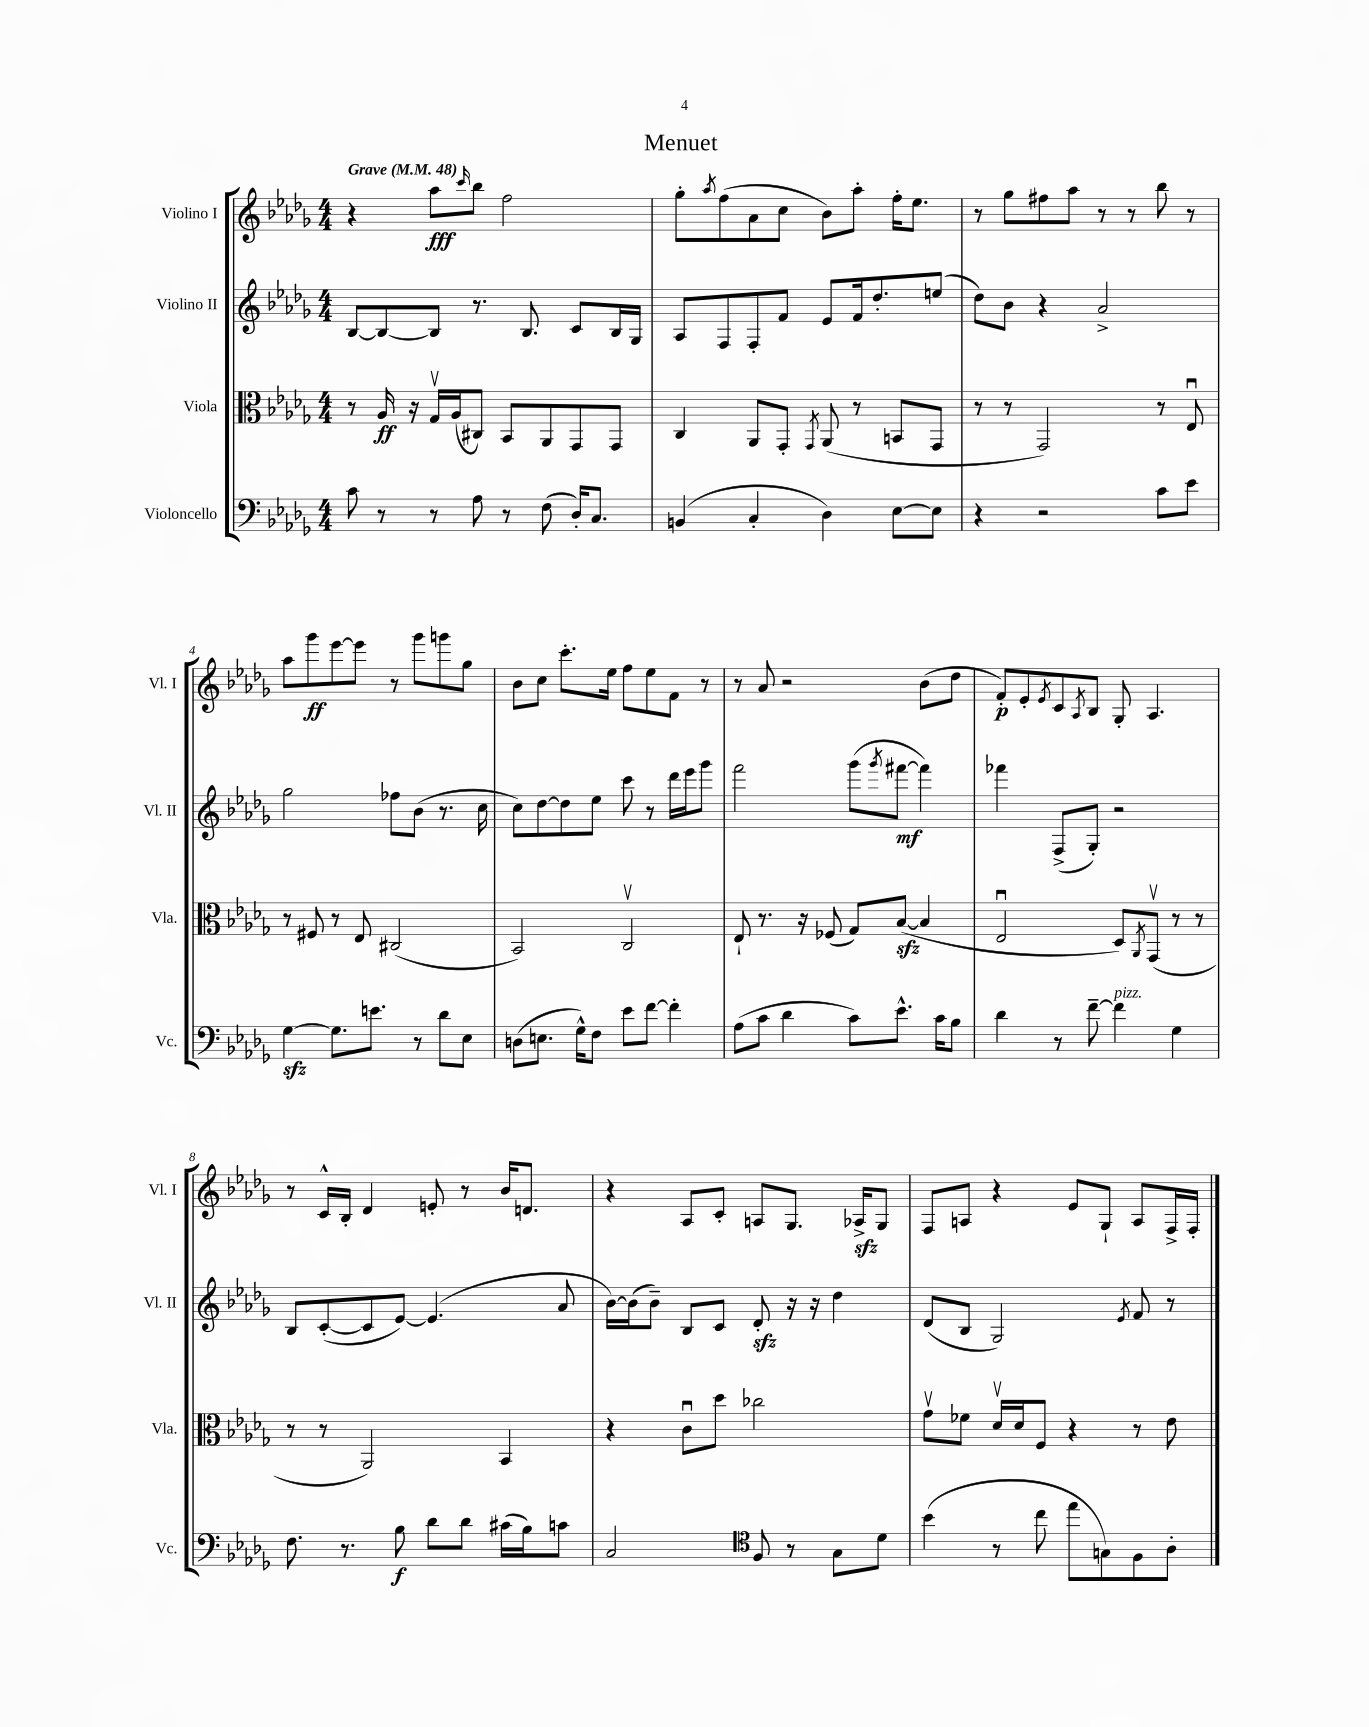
\header { title = "Menuet" }
<<
\new StaffGroup <<
\new Staff = "s0" \with { instrumentName = "Violino I" shortInstrumentName = "Vl. I" } {
    \clef treble \key des \major \numericTimeSignature \time 4/4 \tempo "Grave" 4 = 48
    r4 aes''8\fff \grace { c'''16 } bes''8 f''2 |
    ges''8-. \acciaccatura { aes''8 } f''8( aes'8 c''8 bes'8) aes''8-. f''16-. ees''8. |
    r8 ges''8 fis''8 aes''8 r8 r8 bes''8 r8 |
    aes''8 ges'''8\ff ees'''8~ ees'''8 r8 ges'''8 g'''8 ges''8 |
    bes'8 c''8 c'''8.-. ees''16 f''8 ees''8 f'8 r8 |
    r8 aes'8 r2 bes'8( des''8 |
    f'8-.\p) ees'8-. \acciaccatura { ees'8 } c'8 \acciaccatura { aes8 } bes8 ges8-. aes4. |
    r8 c'16-^ bes16-. des'4 e'8-. r8 bes'16 d'8. |
    r4 aes8 c'8-. a8 ges8. aes16->\sfz ges8 |
    f8 a8 r4 ees'8 ges8-! a8 f16-> f16-. \bar "|." |
}
\new Staff = "s1" \with { instrumentName = "Violino II" shortInstrumentName = "Vl. II" } {
    \clef treble \key des \major \numericTimeSignature \time 4/4
    bes8~ bes8~ bes8 r8. bes8. c'8 bes16 ges16 |
    aes8 f8 f8-. f'8 ees'8 f'16 des''8.-. e''8( |
    des''8) bes'8 r4 aes'2-> |
    ges''2 fes''8 bes'8( r8. c''16 |
    c''8) des''8~ des''8 ees''8 c'''8 r8 des'''16 ees'''16 ges'''8 |
    f'''2 ges'''8( \acciaccatura { ges'''8 } fis'''8~\mf fis'''4) |
    fes'''4 f8->( ges8-.) r2 |
    bes8 c'8~-.( c'8 ees'8~) ees'4.( aes'8 |
    bes'16~) bes'16( bes'8--) bes8 c'8 des'8-.\sfz r16 r16 des''4 |
    des'8( bes8 ges2) \acciaccatura { ees'8 } f'8 r8 \bar "|." |
}
\new Staff = "s2" \with { instrumentName = "Viola" shortInstrumentName = "Vla." } {
    \clef alto \key des \major \numericTimeSignature \time 4/4
    r8 aes16\ff r16 ges16\upbow aes16( cis8) bes,8 aes,8 ges,8 ges,8 |
    c4 aes,8 ges,8-. \acciaccatura { ges,8 } aes,8( r8 b,8 ges,8 |
    r8 r8 ges,2) r8 ees8\downbow |
    r8 fis8 r8 ees8 cis2( |
    bes,2) c2\upbow |
    ees8-! r8. r16 fes8( ges8) bes8~\sfz( bes4 |
    ees2\downbow des8) \acciaccatura { aes,8 } ges,8\upbow( r8 r8 |
    r8 r8 aes,2) bes,4 |
    r4 c'8\downbow des''8 ces''2 |
    ges'8\upbow fes'8 des'16\upbow des'16 f8 r4 r8 ees'8 \bar "|." |
}
\new Staff = "s3" \with { instrumentName = "Violoncello" shortInstrumentName = "Vc." } {
    \clef bass \key des \major \numericTimeSignature \time 4/4
    c'8 r8 r8 aes8 r8 f8( des16-.) c8. |
    b,4( c4-. des4) ees8~ ees8 |
    r4 r2 c'8 ees'8 |
    ges4~\sfz ges8. e'8. r8 des'8 ees8 |
    d8( e8. ges16-^) f8 ees'8 f'8~ f'4-. |
    aes8( c'8 des'4 c'8) ees'8.-^ c'16 bes8 |
    des'4 r8 f'8~-- f'4^\markup { \italic "pizz." } ges4 |
    f8. r8. bes8\f des'8 des'8 cis'16( bes16) c'8 |
    c2 \clef tenor f8 r8 ges8 des'8 |
    bes'4( r8 c''8 ees''8 g8) f8 aes8-. \bar "|." |
}
>>
>>
